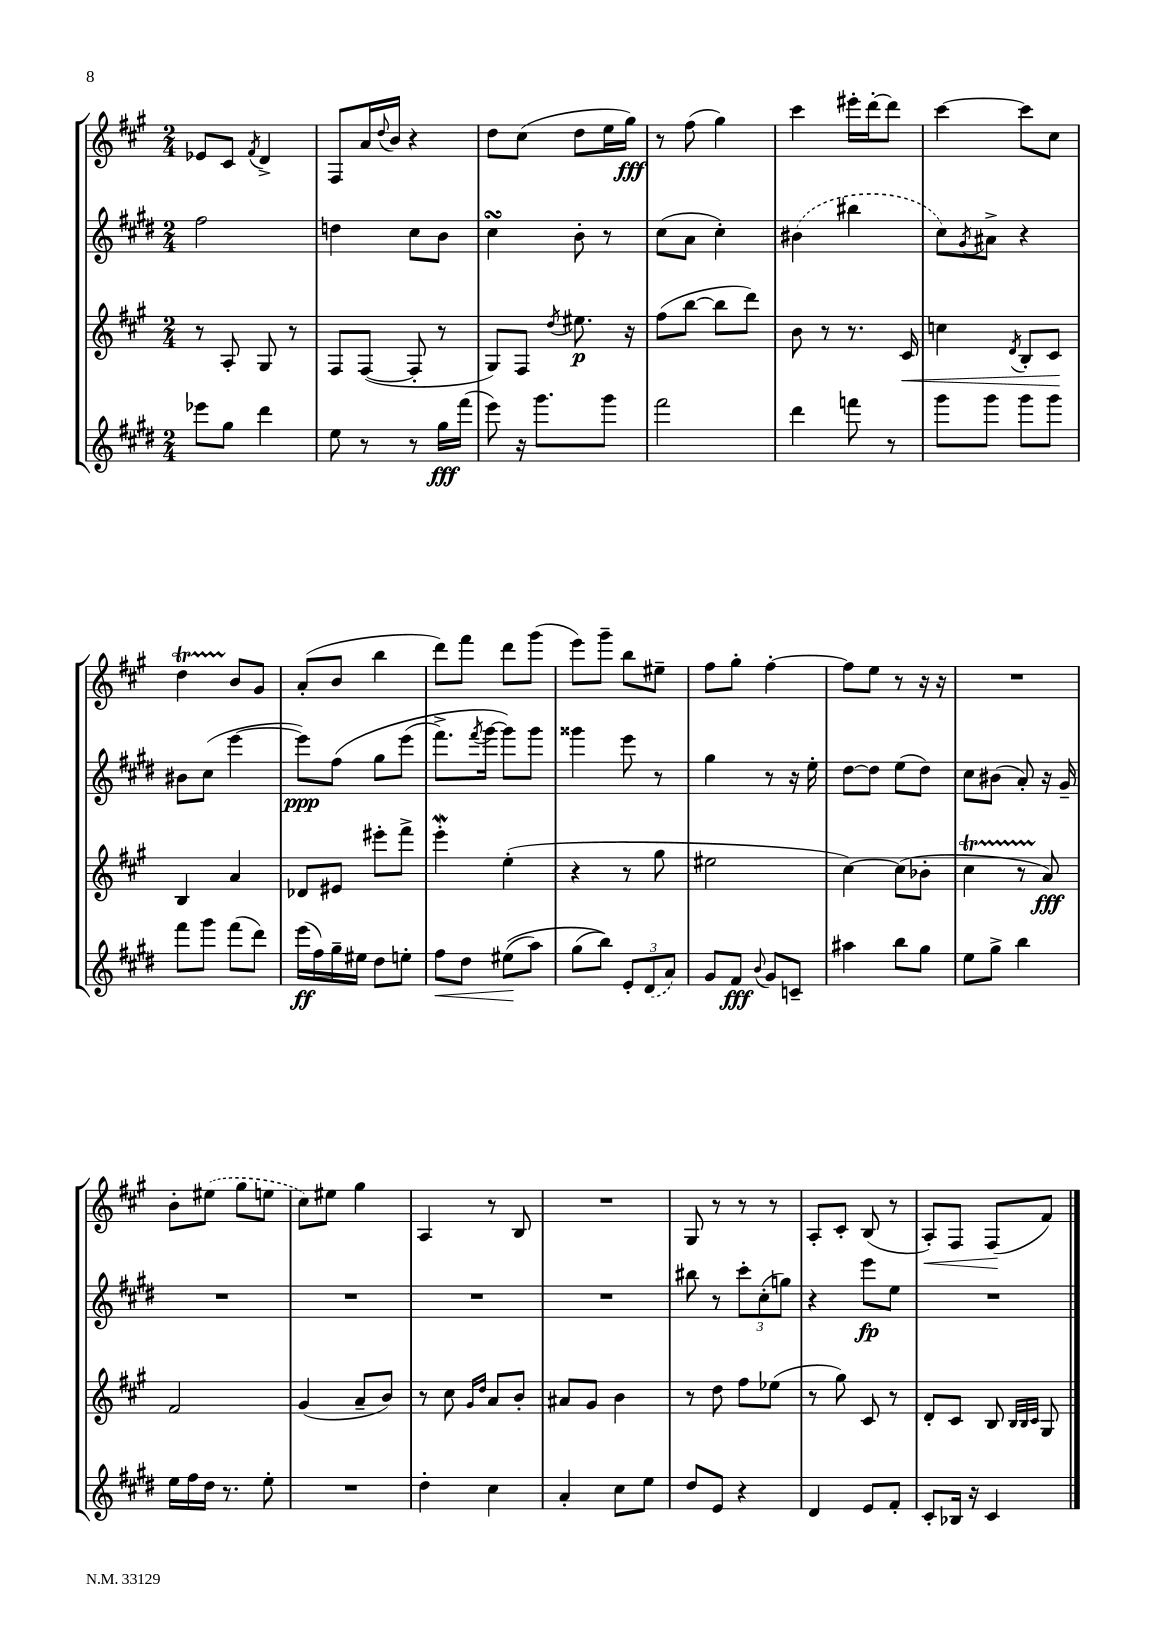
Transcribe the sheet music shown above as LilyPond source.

<<
\new StaffGroup <<
\new Staff = "s0" {
    \clef treble \key a \major \numericTimeSignature \time 2/4
    ees'8 cis'8 \acciaccatura { fis'8 } d'4-> |
    fis8 a'16 \appoggiatura { d''8 } b'16 r4 |
    d''8 cis''8( d''8 e''16 gis''16\fff) |
    r8 fis''8( gis''4) |
    cis'''4 eis'''16-. d'''16~-. d'''8 |
    cis'''4~ cis'''8 cis''8 |
    d''4\startTrillSpan b'8\stopTrillSpan gis'8 |
    a'8-.( b'8 b''4 |
    d'''8) fis'''8 d'''8 gis'''8( |
    e'''8) gis'''8-- b''8 eis''8-- |
    fis''8 gis''8-. fis''4~-. |
    fis''8 e''8 r8 r16 r16 |
    R2 |
    b'8-. \once \slurDashed eis''8( gis''8 e''8 |
    cis''8) eis''8 gis''4 |
    a4 r8 b8 |
    R2 |
    gis8 r8 r8 r8 |
    a8-. cis'8-. b8( r8 |
    a8-.\<) fis8 fis8\!( fis'8) \bar "|." |
}
\new Staff = "s1" {
    \clef treble \key e \major \numericTimeSignature \time 2/4
    fis''2 |
    d''4 cis''8 b'8 |
    cis''4\turn b'8-. r8 |
    cis''8( a'8 cis''4-.) |
    \once \slurDashed bis'4( bis''4 |
    cis''8) \acciaccatura { gis'8 } ais'8-> r4 |
    bis'8 cis''8( e'''4~ |
    e'''8\ppp) fis''8\( gis''8 e'''8( |
    fis'''8.->) \acciaccatura { fis'''8 } gis'''16~ gis'''8\) gis'''8 |
    gisis'''4 e'''8 r8 |
    gis''4 r8 r16 e''16-. |
    dis''8~ dis''8 e''8( dis''8) |
    cis''8 bis'8( a'8-.) r16 gis'16-- |
    R2 |
    R2 |
    R2 |
    R2 |
    bis''8 r8 \tuplet 3/2 { cis'''8-. cis''8-.( g''8) } |
    r4 e'''8\fp e''8 |
    R2 \bar "|." |
}
\new Staff = "s2" {
    \clef treble \key a \major \numericTimeSignature \time 2/4
    r8 a8-. gis8 r8 |
    fis8 fis8~( fis8-. r8 |
    gis8) fis8 \acciaccatura { d''8 } eis''8.\p r16 |
    fis''8( b''8~ b''8 d'''8) |
    b'8 r8 r8. cis'16\< |
    c''4 \acciaccatura { d'8 } b8-. cis'8\! |
    b4 a'4 |
    des'8 eis'8 eis'''8-. fis'''8-> |
    e'''4-.\mordent e''4-.( |
    r4 r8 gis''8 |
    eis''2 |
    cis''4~) cis''8( bes'8-. |
    cis''4\startTrillSpan r8 a'8\stopTrillSpan\fff) |
    fis'2 |
    gis'4( a'8-- b'8) |
    r8 cis''8 \grace { gis'16 d''16 } a'8 b'8-. |
    ais'8 gis'8 b'4 |
    r8 d''8 fis''8 ees''8( |
    r8 gis''8) cis'8 r8 |
    d'8-. cis'8 b8 \grace { b32 b32 cis'32 } gis8 \bar "|." |
}
\new Staff = "s3" {
    \clef treble \key e \major \numericTimeSignature \time 2/4
    ees'''8 gis''8 dis'''4 |
    e''8 r8 r8 gis''16\fff fis'''16( |
    e'''8) r16 gis'''8. gis'''8 |
    fis'''2 |
    dis'''4 f'''8 r8 |
    gis'''8 gis'''8 gis'''8 gis'''8 |
    fis'''8 gis'''8 fis'''8( dis'''8) |
    e'''16\ff( fis''16) gis''16-- eis''16 dis''8 e''8-. |
    fis''8\< dis''8 eis''8\!(\( a''8) |
    gis''8( b''8)\) \tuplet 3/2 { e'8-. \once \slurDashed dis'8( a'8) } |
    gis'8 fis'8\fff \appoggiatura { b'8 } gis'8 c'8-- |
    ais''4 b''8 gis''8 |
    e''8 gis''8-> b''4 |
    e''16 fis''16 dis''16 r8. e''8-. |
    R2 |
    dis''4-. cis''4 |
    a'4-. cis''8 e''8 |
    dis''8 e'8 r4 |
    dis'4 e'8 fis'8-. |
    cis'8-. bes16 r16 cis'4 \bar "|." |
}
>>
>>
\layout { \context { \Score \remove "Bar_number_engraver" } }
